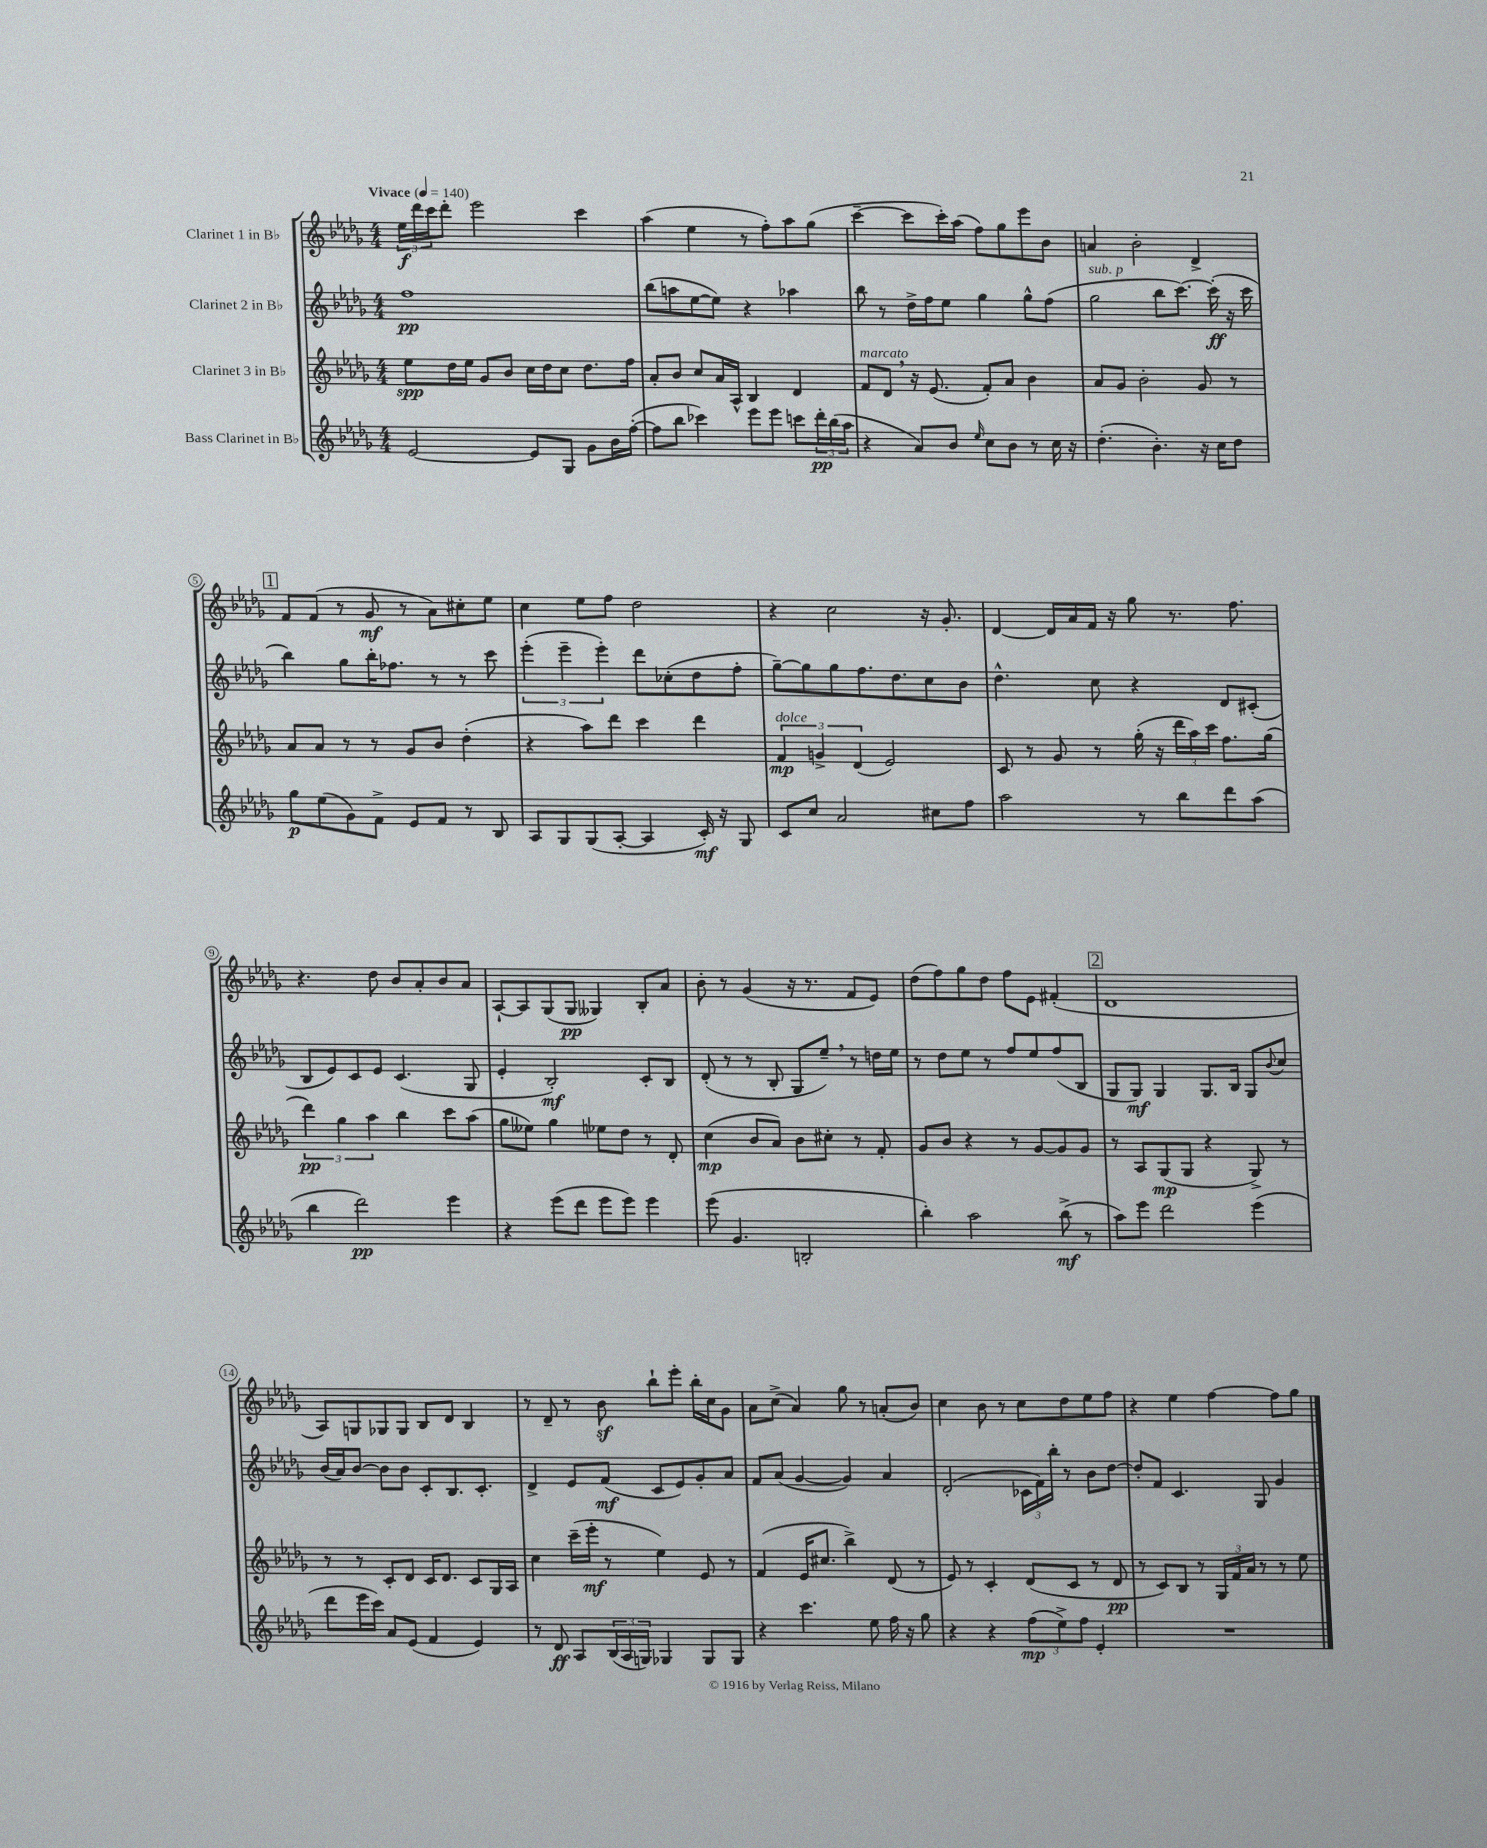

**kern	**kern	**kern	**kern
*staff4	*staff3	*staff2	*staff1
*clefG2	*clefG2	*clefG2	*clefG2
*k[b-e-a-d-g-]	*k[b-e-a-d-g-]	*k[b-e-a-d-g-]	*k[b-e-a-d-g-]
*M4/4	*M4/4	*M4/4	*M4/4
*MM140	*MM140	*MM140	*MM140
[2e-	8ee-	1ff	24ee-
.	.	.	24ddd-
.	.	.	24ccc
.	16dd-	.	8ddd-'
.	16ee-	.	.
.	8g-	.	2eee-
.	8b-	.	.
8e-]	16cc	.	.
.	16dd-	.	.
8G-	8cc	.	.
8g-	8.dd-	.	4ccc
16b-	.	.	.
([16ff'	16ff	.	.
=	=	=	=
8ff]	8a-'	(8bb-	(4aa-
8bb-	8b-	8aa	.
4ccc-)	8cc	[8ee-	4ee-
.	16a-	8ee-])	.
.	16A-^^	.	.
8eee-	4B-	4r	8r
8eee-	.	.	8ff')
8ccc	4d-	4aa-	8aa-
24ddd-'	.	.	(8gg-
(24bb-	.	.	.
24aa-	.	.	.
=	=	=	=
4r	8f	8bb-	[4ccc~
.	8d-	8r	.
8a-)	16r	16dd-^	8ccc]
.	(8.e-	16ff	.
8b-	.	8ee-	16ccc')
.	.	.	(16aa-
16qqee-	.	.	.
8cc	8f')	4gg-	8ff)
8b-	8a-	.	8gg-
8r	4b-	8gg-^^	8eee-
16cc	.	(8ff	8b-
16r	.	.	.
=	=	=	=
(4.dd-'	8a-	2gg-	4a
.	8g-	.	.
.	2b-'	.	2b-'
4.b-')	.	.	.
.	.	8bb-	.
.	.	[8.ccc)	.
16r	8g-	.	4d-^
16cc	.	(16ccc']	.
8dd-	8r	16r	.
.	.	16ccc	.
=	=	=	=
8gg-	8a-	4bb-)	8f
(8ee-	8a-	.	(8f
8g-)	8r	8gg-	8r
8f^	8r	16bb-'	8g-
.	.	8.ff-	.
8e-	8g-	.	8r
8f	8b-	8r	8a-)
8r	(4dd-'	8r	8cc#'
8B-	.	8ccc	8ee-
=	=	=	=
8A-	4r	(6eee-'	4cc
8G-	.	.	.
.	.	6eee-~	.
(8G-	8aa-)	.	8ee-
.	.	6eee-')	.
[8A-'	8ddd-	.	8ff
4A-]	4ccc	8ddd-	2dd-
.	.	(8cc-'	.
16c')	4ddd-	8dd-	.
16r	.	.	.
8G-	.	8ff'	.
=	=	=	=
8c	6f	[8gg-~)	4r
8cc	.	8gg-]	.
.	6g^	.	.
2a-	.	8gg-	2cc
.	(6d-	.	.
.	.	8.ff	.
.	2e-)	.	.
.	.	8.dd-	.
8cc#	.	8cc	16r
.	.	.	8.g-'
8ff	.	8b-	.
=	=	=	=
2aa-	8c	4.dd-^^	[4d-
.	8r	.	.
.	8g-	.	16d-]
.	.	.	16a-
.	8r	8cc	16f
.	.	.	16r
8r	(16gg-'	4r	8gg-
.	16r	.	.
8bb-	24ddd-	.	8.r
.	24aa-)	.	.
.	24ccc	.	.
8ddd-	8.ff	8d-	.
.	.	.	8.ff
(8aa-	.	(8c#'	.
.	(16gg-	.	.
=	=	=	=
4bb-	6ddd-)	8B-	4.r
.	.	8e-)	.
.	6gg-	.	.
2ddd-)	.	8c	.
.	6aa-	.	.
.	.	8e-	8dd-
.	4bb-	(4.c	8b-
.	.	.	8a-'
4eee-	8ccc	.	8b-
.	(8aa-	8G-	8a-
=	=	=	=
4r	8gg-	4e-'	[8A-`
.	8ee--)	.	8A-]
(8eee-	4gg-	2B-')	(8G-
8ddd-	.	.	8G-
8eee-	8ee-	.	4G--)
8eee-)	8dd-	.	.
4eee-	8r	8c'	8B-'
.	8d-'	8B-	8a-
=	=	=	=
(8eee-	(4cc	(8d-'	8b-'
4.g-	.	8r	8r
.	8b-	8r	(4g-
.	8a-)	8B-'	.
2B'	8b-	8G-	16r
.	.	.	8.r
.	8cc#'	8ee-~)	.
.	8r	8r	8f
.	8f'	16dd	8e-)
.	.	16ee-	.
=	=	=	=
4bb-')	8g-	8r	(8dd-
.	8b-	8dd-	8ff)
2aa-	4r	8ee-	8gg-
.	.	8r	8dd-
.	8r	8ff	8ff
.	[8g-	8ee-	8e-
(8bb-^	8g-]	(8ff	(4f#'
8r	8g-	8B-	.
=	=	=	=
8aa-)	8r	8G-	1d-
8eee-	8A-	8G-)	.
2ddd-	(8G-	4G-	.
.	8G-	.	.
.	4r	8.G-	.
.	.	16B-	.
(4eee-	8G-^)	8G-	.
.	.	8qqb-	.
.	8r	8cc	.
=	=	=	=
8ddd-	8r	(16b-	8A-)
.	.	16a-)	.
16eee-	8r	[8b-	8G
16ccc)	.	.	.
8a-	8c'	8b-]	8G-
(8e-	8d-	8b-	8G-
4f	16c	8c'	8B-
.	8.d-	.	.
.	.	8.B-	8d-
4e-)	8c	.	4B-
.	.	8.c'	.
.	16G-	.	.
.	16A-	.	.
=	=	=	=
8r	4cc	4d-^	8r
8d-	.	.	8d-~
8A-	(16ccc~	8e-	8r
.	16eee-'	.	.
(24B-	8r	(8f	8b-
24A-	.	.	.
24G)	.	.	.
4G-	4ee-)	8c	8bb-`
.	.	8e-)	8eee-'
8G-	8e-	8g-'	16bb-'
.	.	.	16cc
8G-	8r	8a-	8g-
=	=	=	=
4r	(4f	8f	8a-
.	.	(8a-	(8cc^
4.ccc	16e-	[4g-	4a-)
.	8.cc#	.	.
.	4bb-^)	4g-])	8gg-
8ee-	.	.	8r
16ff	(8d-	4a-	(8a'
16r	.	.	.
8gg-	8r	.	8b-)
=	=	=	=
4r	8e-)	(2d-'	4cc
.	8r	.	.
4r	4c'	.	8b-
.	.	.	8r
(12ff	(8d-	24c-	8cc
.	.	24f)	.
12ee-^)	.	24bb-'	.
.	8c	8r	8dd-
12ff	.	.	.
4e-'	8r	8b-	8ee-
.	8d-	[8dd-	8ff
=	=	=	=
1r	8r	8dd-']	4r
.	8c)	8f	.
.	8B-	4.c	4ee-
.	8r	.	.
.	24G-	.	[4ff
.	24f	.	.
.	24a-	.	.
.	8r	8G-	.
.	8r	4g-	8ff]
.	8ee-	.	8gg-
==	==	==	==
*-	*-	*-	*-
